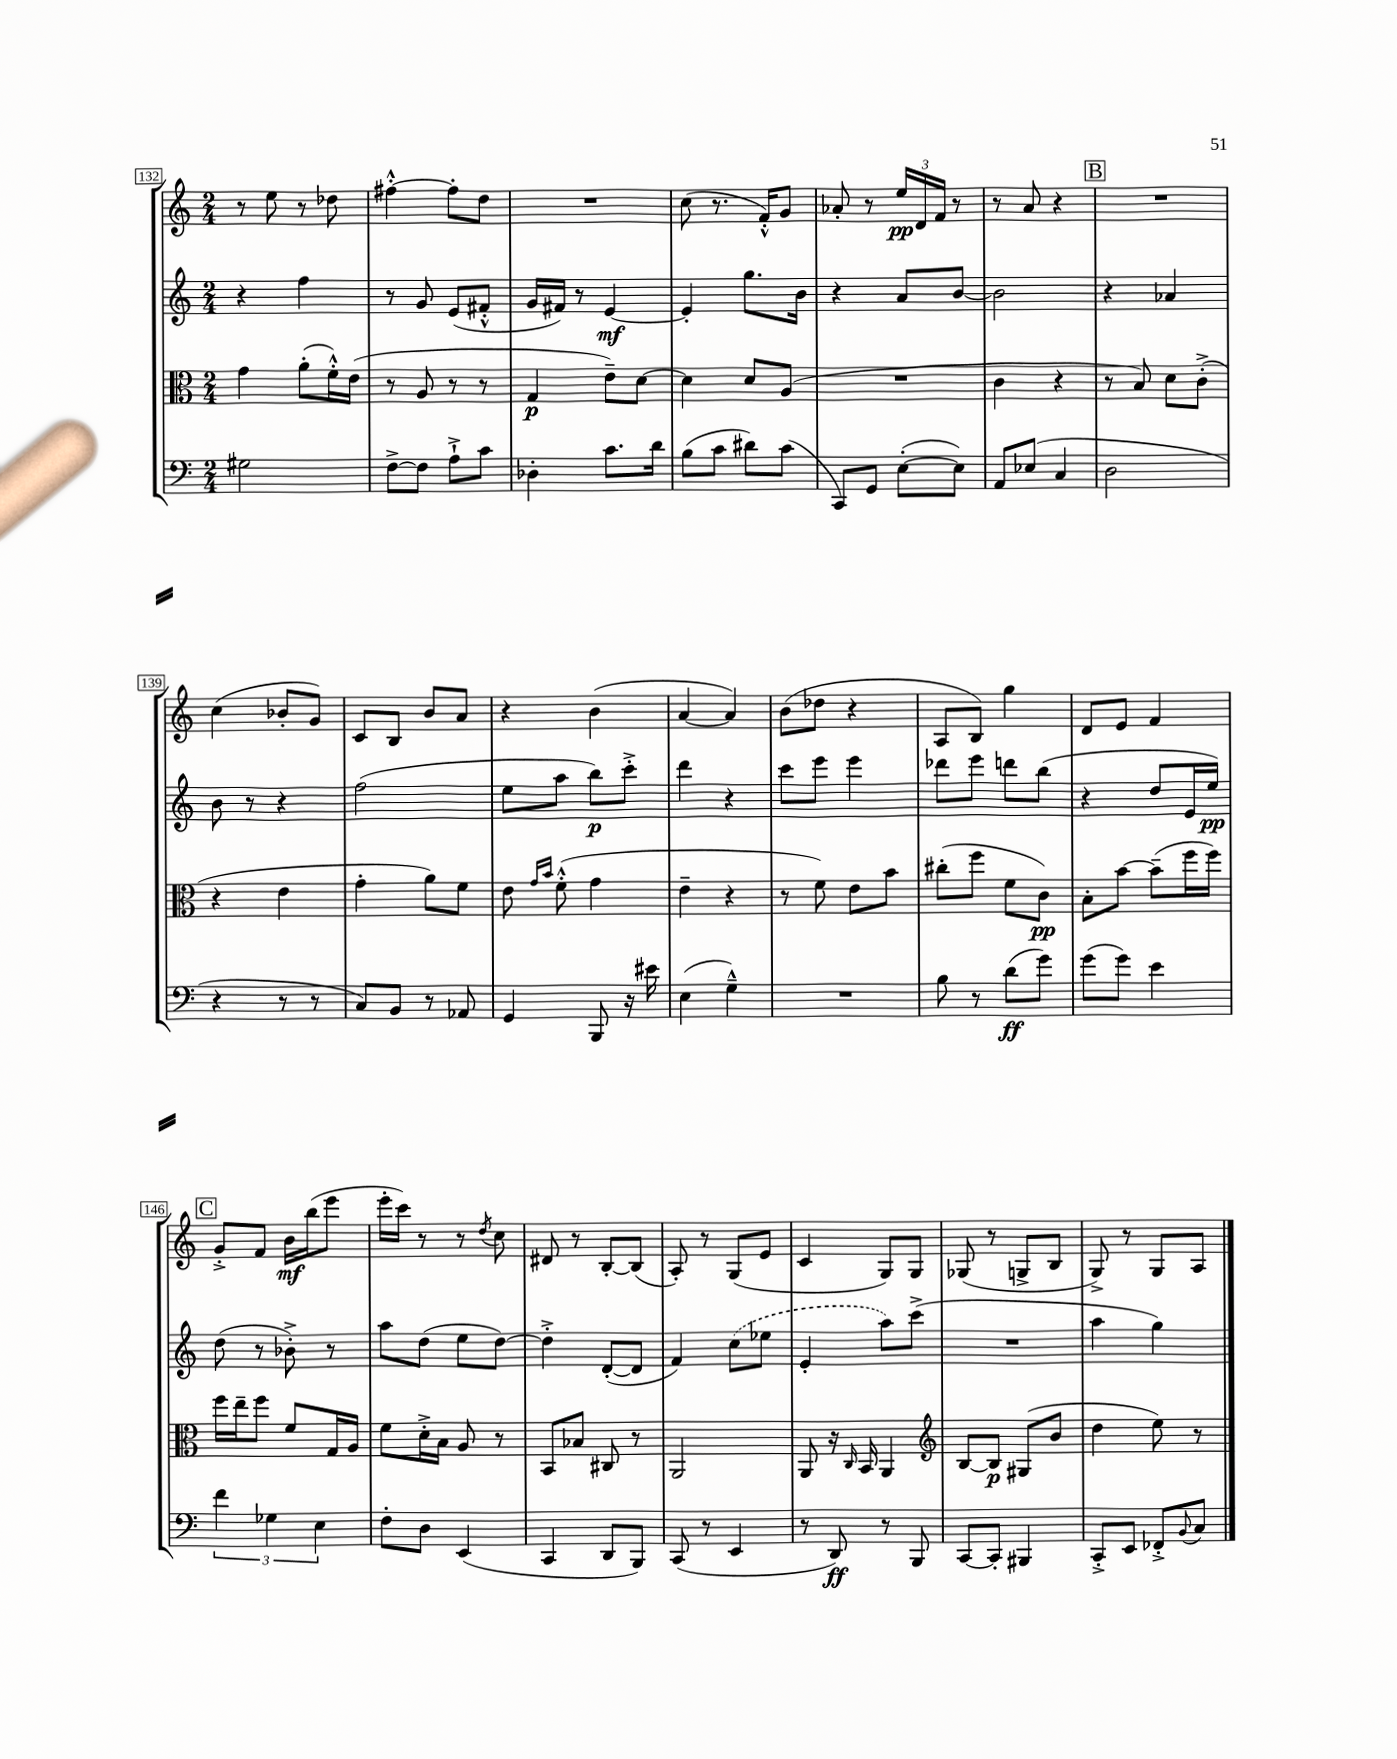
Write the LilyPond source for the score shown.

<<
\new StaffGroup <<
\new Staff = "s0" {
    \clef treble \key c \major \numericTimeSignature \time 2/4
    r8 e''8 r8 des''8 |
    fis''4~-.-^ fis''8-. d''8 |
    R2 |
    c''8( r8. f'16-.-^) g'8 |
    aes'8-. r8 \tuplet 3/2 { e''16\pp d'16 f'16 } r8 |
    r8 a'8 r4 |
    \mark \markup { \box "B" } R2 |
    c''4( bes'8-. g'8) |
    c'8 b8 b'8 a'8 |
    r4 b'4( |
    a'4~ a'4) |
    b'8( des''8 r4 |
    a8 b8) g''4 |
    d'8 e'8 f'4 |
    \mark \markup { \box "C" } g'8-.-> f'8 b'16\mf b''16( e'''8 |
    e'''16-. c'''16) r8 r8 \acciaccatura { d''8 } c''8 |
    dis'8 r8 b8~-. b8( |
    a8-.) r8 g8( e'8 |
    c'4 g8) g8 |
    ges8( r8 g8-> b8 |
    g8->) r8 g8 a8 \bar "|." |
}
\new Staff = "s1" {
    \clef treble \key c \major \numericTimeSignature \time 2/4
    r4 f''4 |
    r8 g'8 e'8( fis'8-.-^ |
    g'16 fis'16) r8 e'4~\mf |
    e'4-. g''8. b'16 |
    r4 a'8 b'8~ |
    b'2 |
    \mark \markup { \box "B" } r4 aes'4 |
    b'8 r8 r4 |
    f''2( |
    e''8 a''8 b''8\p) c'''8-.-> |
    d'''4 r4 |
    c'''8 e'''8 e'''4 |
    des'''8 e'''8 d'''8 b''8( |
    r4 d''8 e'16 e''16\pp) |
    \mark \markup { \box "C" } d''8( r8 bes'8-.->) r8 |
    a''8 d''8( e''8 d''8~) |
    d''4-.-> d'8~-.( d'8 |
    f'4) \once \slurDashed c''8( ees''8 |
    e'4-. a''8) c'''8->( |
    R2 |
    a''4 g''4) \bar "|." |
}
\new Staff = "s2" {
    \clef alto \key c \major \numericTimeSignature \time 2/4
    g'4 a'8-.( f'16-.-^) e'16( |
    r8 a8 r8 r8 |
    g4\p e'8--) d'8~ |
    d'4 d'8 a8( |
    R2 |
    c'4 r4 |
    \mark \markup { \box "B" } r8 b8) d'8 c'8-.->( |
    r4 e'4 |
    g'4-. a'8) f'8 |
    e'8 \grace { g'16 b'16 } f'8-.-^( g'4 |
    e'4-- r4 |
    r8 f'8) e'8 b'8 |
    cis''8-.( f''8 f'8 c'8\pp) |
    b8-. b'8~ b'8--( f''16 f''16) |
    \mark \markup { \box "C" } f''16 e''16-- f''8 f'8 g16 a16 |
    f'8 d'16-.-> b16 a8 r8 |
    b,8 bes8 cis8 r8 |
    a,2 |
    a,8 r16 \grace { c16 } b,16 a,4 |
    \clef treble b8~ b8\p gis8( b'8 |
    d''4 e''8) r8 \bar "|." |
}
\new Staff = "s3" {
    \clef bass \key c \major \numericTimeSignature \time 2/4
    gis2 |
    f8~-> f8 a8-!-> c'8 |
    des4-. c'8. d'16 |
    b8( c'8 dis'8) c'8( |
    c,8) g,8 e8~-.( e8) |
    a,8 ees8( c4 |
    \mark \markup { \box "B" } d2 |
    r4 r8 r8 |
    c8) b,8 r8 aes,8 |
    g,4 b,,8 r16 eis'16 |
    e4( g4---^) |
    R2 |
    b8 r8 d'8\ff( g'8) |
    g'8( g'8) e'4 |
    \mark \markup { \box "C" } \tuplet 3/2 { f'4 ges4 e4 } |
    f8-. d8 e,4( |
    c,4 d,8 b,,8) |
    c,8( r8 e,4 |
    r8 d,8\ff) r8 b,,8 |
    c,8~ c,8-. bis,,4 |
    c,8-.-> e,8 fes,8-.-> \appoggiatura { b,8 } c8 \bar "|." |
}
>>
>>
\layout { \context { \Score currentBarNumber = #132 \override BarNumber.stencil = #(make-stencil-boxer 0.1 0.3 ly:text-interface::print) } }
